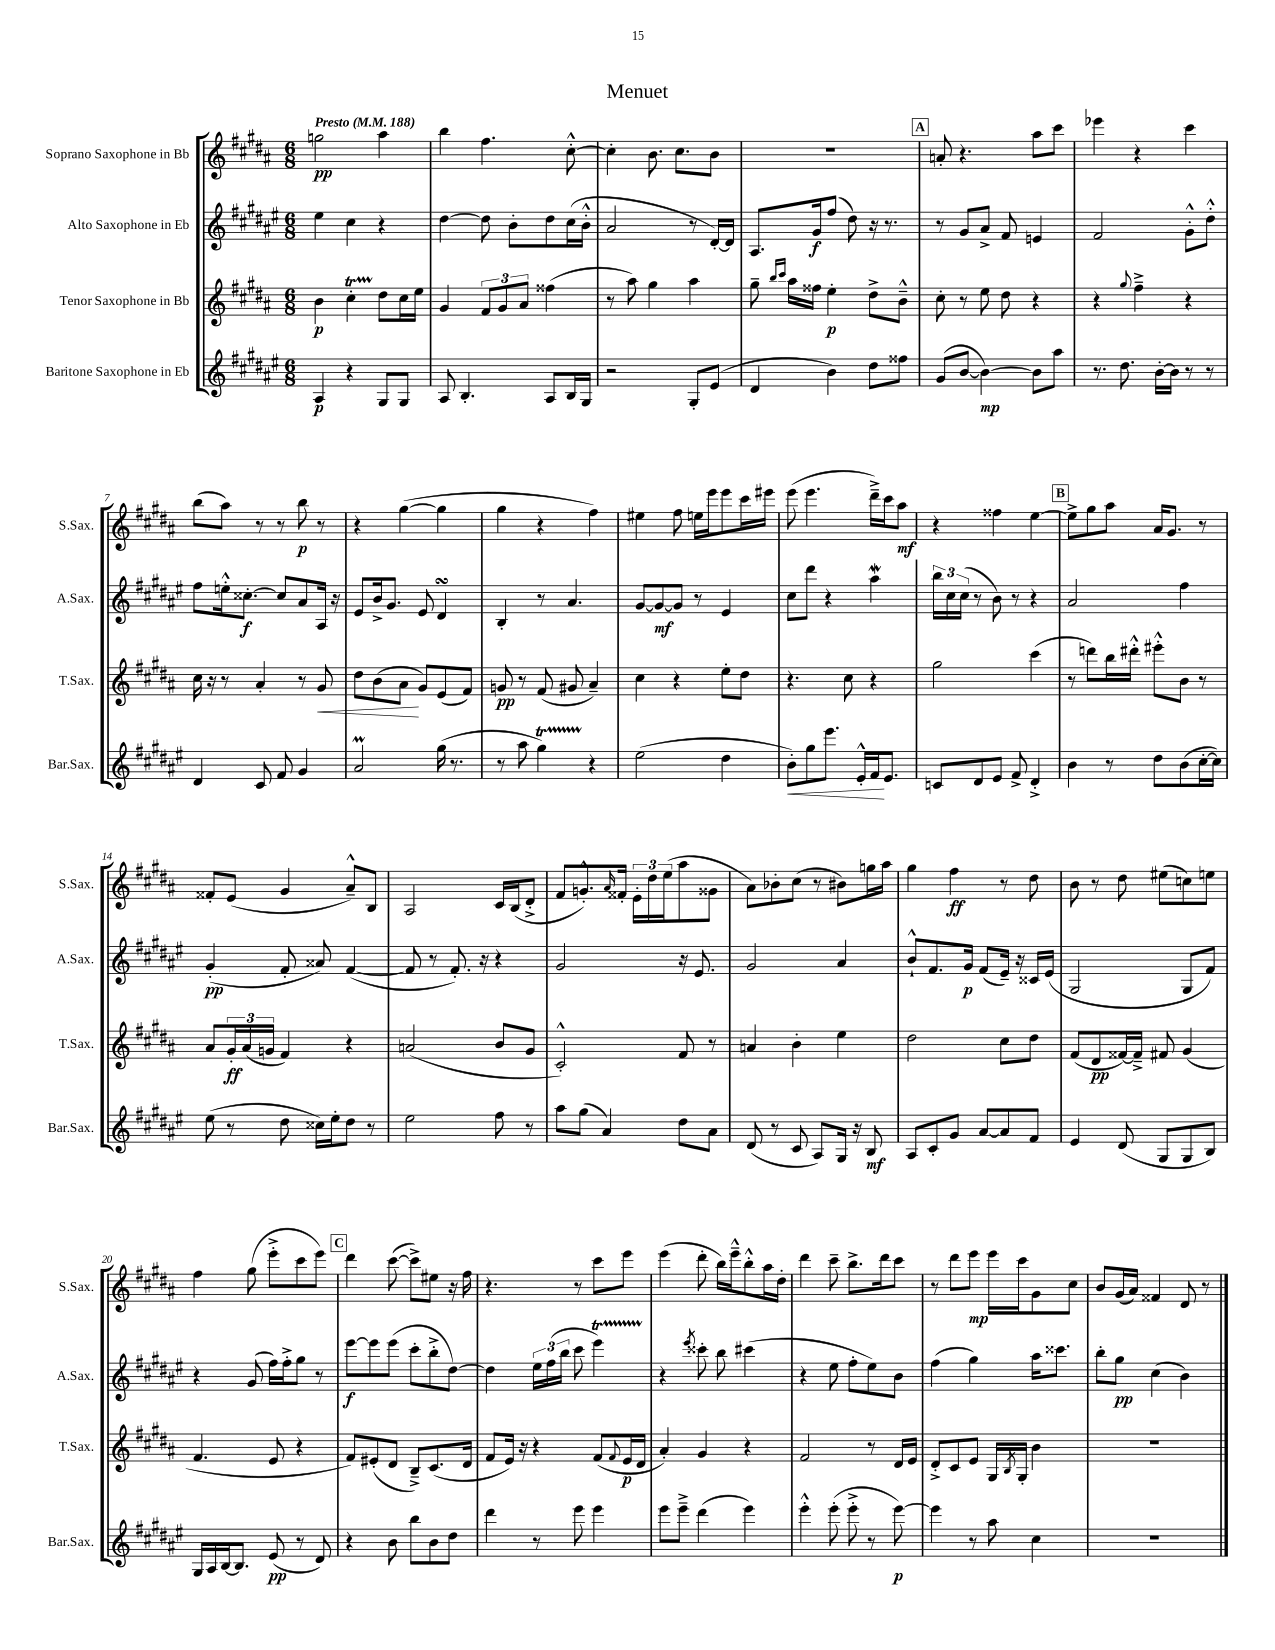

**kern	**dynam	**kern	**dynam	**kern	**dynam	**kern	**dynam
*part4	*part4	*part3	*part3	*part2	*part2	*part1	*part1
*staff4	*staff4	*staff3	*staff3	*staff2	*staff2	*staff1	*staff1
*I"Baritone Saxophone in Eb	*	*I"Tenor Saxophone in Bb	*	*I"Alto Saxophone in Eb	*	*I"Soprano Saxophone in Bb	*
*I'Bar.Sax.	*	*I'T.Sax.	*	*I'A.Sax.	*	*I'S.Sax.	*
*clefG2	*	*clefG2	*	*clefG2	*	*clefG2	*
*k[f#c#g#d#a#e#]	*	*k[f#c#g#d#a#]	*	*k[f#c#g#d#a#e#]	*	*k[f#c#g#d#a#]	*
*M6/8	*	*M6/8	*	*M6/8	*	*M6/8	*
*MM188	*	*MM188	*	*MM188	*	*MM188	*
=1	=1	=1	=1	=1	=1	=1	=1
!	!	!	!	!	!	!LO:TX:a:B:t=Presto	!
4A#/	p	4b\	p	4ee#\	.	2ggn\	pp
4r	.	4cc#T'\	.	4cc#\	.	.	.
8G#/L	.	8dd#\L	.	4r	.	4aa#\	.
8G#/J	.	16cc#\L	.	.	.	.	.
.	.	16ee\JJ	.	.	.	.	.
=2	=2	=2	=2	=2	=2	=2	=2
8A#/	.	4g#/	.	[4dd#\	.	4bb\	.
4.B'/	.	.	.	.	.	.	.
.	.	12f#/L	.	8dd#\]	.	4.ff#\	.
.	.	12g#/	.	.	.	.	.
.	.	.	.	8b'\L	.	.	.
.	.	12a#/J	.	.	.	.	.
8A#/L	.	(4ff##X\	.	8dd#\	.	.	.
16B/L	.	.	.	(16cc#\L	.	[8cc#'^^\	.
16G#/JJ	.	.	.	16b'^^\JJ	.	.	.
=3	=3	=3	=3	=3	=3	=3	=3
2r	.	8r	.	2a#/	.	4cc#'\]	.
.	.	8aa#\)	.	.	.	.	.
.	.	4gg#\	.	.	.	8.b\	.
.	.	.	.	.	.	8.cc#\L	.
8G#'/L	.	4aa#\	.	8r	.	.	.
(8e#/J	.	.	.	[16d#'/LL)	.	8b\J	.
.	.	.	.	16d#/JJ]	.	.	.
=4	=4	=4	=4	=4	=4	=4	=4
4d#/	.	8gg#~\	.	8.A#/L	.	2.r	.
.	.	16qqbb/LL	.	.	.	.	.
.	.	16qqccc#/JJ	.	.	.	.	.
.	.	16aa#\LL	.	.	.	.	.
.	.	16ff##X\JJ	.	16g#/k	f	.	.
4b\)	.	4ee'\	p	(8ff#/J	.	.	.
.	.	.	.	8dd#\)	.	.	.
8dd#\L	.	8dd#^\L	.	16r	.	.	.
.	.	.	.	8.r	.	.	.
8ff##X\J	.	8b~^^\J	.	.	.	.	.
!!LO:REH:place=s1:t=A
=5	=5	=5	=5	=5	=5	=5	=5
(8g#/L	.	8cc#'\	.	8r	.	8an'/	.
[8b/J	.	8r	.	8g#/L	.	4.r	.
4b\_)	mp	8ee\	.	8a#^/J	.	.	.
.	.	8dd#\	.	8f#/	.	.	.
8b\L]	.	4r	.	4en/	.	8aa#\L	.
8aa#\J	.	.	.	.	.	8ccc#\J	.
=6	=6	=6	=6	=6	=6	=6	=6
8.r	.	4r	.	2f#/	.	4eee-X\	.
8.dd#\	.	.	.	.	.	.	.
.	.	8qqgg#/	.	.	.	.	.
.	.	4ff#~^\	.	.	.	4r	.
[16b'\LL	.	.	.	.	.	.	.
16b\JJ]	.	.	.	.	.	.	.
8r	.	4r	.	8g#'^^\L	.	4ccc#\	.
8r	.	.	.	8dd#'^^\J	.	.	.
!!LO:LB:g=z
=7	=7	=7	=7	=7	=7	=7	=7
4d#/	.	16cc#\	.	8ff#\L	.	(8bb\L	.
.	.	16r	.	.	.	.	.
.	.	8r	.	16een'^^\k	.	8aa#\J)	.
.	.	.	.	[8.cc##X'\J	f	.	.
8c#/	.	4a#'/	.	.	.	8r	.
8f#/	.	.	.	8cc##/L]	.	8r	.
4g#/	.	8r	.	8a#/	.	8bb\	p
!	!	!	!LO:HP:b	!	!	!	!
.	.	8g#/	<	16A#/Jk	.	8r	.
.	.	.	.	16r	.	.	.
=8	=8	=8	=8	=8	=8	=8	=8
2a#m/	.	8dd#\L	.	8e#/L	.	4r	.
.	.	(8b\	.	16b^/k	.	.	.
.	.	.	.	8.g#/J	.	.	.
.	.	8a#\J	.	.	.	([4gg#\	.
.	.	8g#/L)	[	8e#/	.	.	.
(16gg#\	.	(8e/	.	4d#sSSS/	.	4gg#\]	.
8.r	.	.	.	.	.	.	.
.	.	8f#/J)	.	.	.	.	.
=9	=9	=9	=9	=9	=9	=9	=9
8r	.	8gn/	pp	4B'/	.	4gg#\	.
8aa#\	.	8r	.	.	.	.	.
4gg#T\)	.	(8f#/	.	8r	.	4r	.
.	.	8g#X/	.	4.a#/	.	.	.
4r	.	4a#~/)	.	.	.	4ff#\)	.
=10	=10	=10	=10	=10	=10	=10	=10
(2ee#\	.	4cc#\	.	[8g#/L	.	4ee#X\	.
.	.	.	.	8g#/_	mf	.	.
.	.	4r	.	8g#/J]	.	8ff#\	.
.	.	.	.	8r	.	16een\LL	.
.	.	.	.	.	.	16eee\J	.
4dd#\	.	8ee'\L	.	4e#/	.	8eee\	.
.	.	8dd#\J	.	.	.	16ccc#\L	.
.	.	.	.	.	.	16eee#X\JJ	.
=11	=11	=11	=11	=11	=11	=11	=11
!	!LO:HP:b	!	!	!	!	!	!
8b'\L)	<	4.r	.	8cc#\L	.	(8eee\	.
8gg#\	.	.	.	8ddd#\J	.	4.eee\	.
8.eee#\J	.	.	.	4r	.	.	.
.	.	8cc#\	.	.	.	.	.
16e#'^^/LL	.	.	.	.	.	.	.
16f#/J	.	4r	.	4aa#W\	.	16ddd#~^\LL)	.
8.e#/J	[	.	.	.	.	16ccc#\J	.
.	.	.	.	.	.	8aa#\J	mf
=12	=12	=12	=12	=12	=12	=12	=12
8cn/L	.	2gg#\	.	24bb\LL	.	4r	.
.	.	.	.	24cc#\	.	.	.
.	.	.	.	(24cc#\JJ	.	.	.
8d#/	.	.	.	8r	.	.	.
8e#/J	.	.	.	8b\)	.	4ff##X\	.
8f#^/	.	.	.	8r	.	.	.
4d#'^/	.	(4ccc#\	.	4r	.	[4ee\	.
!!LO:REH:place=s1:t=B
=13	=13	=13	=13	=13	=13	=13	=13
4b\	.	8r	.	2a#/	.	8ee^\L]	.
.	.	8dddn\L)	.	.	.	8gg#\	.
8r	.	16bb\L	.	.	.	8aa#\J	.
.	.	16ddd#X'^^\JJ	.	.	.	.	.
8dd#\L	.	8eee#X'^^\L	.	.	.	16a#/KL	.
.	.	.	.	.	.	8.g#/J	.
(8b\	.	8b\J	.	4ff#\	.	.	.
[16cc#'\L	.	8r	.	.	.	8r	.
16cc#\JJ])	.	.	.	.	.	.	.
!!LO:LB:g=z
=14	=14	=14	=14	=14	=14	=14	=14
(8ee#\	.	8a#/L	.	(4g#'/	pp	8f##X'/L	.
8r	.	24g#'/L	ff	.	.	(8e/J	.
.	.	(24a#/	.	.	.	.	.
.	.	24gn/JJ	.	.	.	.	.
8dd#\	.	4f#/)	.	8f#'/	.	4g#/	.
16cc##X\LL)	.	.	.	8a##X/)	.	.	.
16ee#'\J	.	.	.	.	.	.	.
8dd#\J	.	4r	.	([4f#/	.	8a#~^^/L)	.
8r	.	.	.	.	.	8B/J	.
=15	=15	=15	=15	=15	=15	=15	=15
2ee#\	.	(2an/	.	8f#/]	.	2A#/	.
.	.	.	.	8r	.	.	.
.	.	.	.	8.f#'/)	.	.	.
.	.	.	.	16r	.	.	.
8ff#\	.	8b/L	.	4r	.	16c#/LL	.
.	.	.	.	.	.	(16B/J	.
8r	.	8g#/J	.	.	.	8d#'^/J	.
=16	=16	=16	=16	=16	=16	=16	=16
8aa#\L	.	2c#'^^/)	.	2g#/	.	8f#/L	.
(8gg#\J	.	.	.	.	.	8.gn'^^/)	.
4a#/)	.	.	.	.	.	.	.
.	.	.	.	.	.	16qqa#/	.
.	.	.	.	.	.	16f##X'/Jk	.
.	.	.	.	.	.	24e'\LL	.
.	.	.	.	.	.	24dd#\	.
.	.	.	.	.	.	(24ee\J	.
8dd#\L	.	8f#/	.	16r	.	8aa#\	.
.	.	.	.	8.e#/	.	.	.
8a#\J	.	8r	.	.	.	8g##X\J	.
=17	=17	=17	=17	=17	=17	=17	=17
(8d#/	.	4an/	.	2g#/	.	8a#\L)	.
8r	.	.	.	.	.	8b-X'\	.
8c#/	.	4b'\	.	.	.	(8cc#\J	.
8A#/L)	.	.	.	.	.	8r	.
16G#/Jk	.	4ee\	.	4a#/	.	8b#X\L)	.
16r	.	.	.	.	.	.	.
8B/	mf	.	.	.	.	16ggn\L	.
.	.	.	.	.	.	16aa#\JJ	.
=18	=18	=18	=18	=18	=18	=18	=18
8A#/L	.	2dd#\	.	8b`^^/L	.	4gg#\	.
8c#'/	.	.	.	8.f#/	.	.	.
8g#/J	.	.	.	.	.	4ff#\	ff
.	.	.	.	16g#/Jk	p	.	.
[8a#/L	.	.	.	(8f#/L	.	.	.
8a#/]	.	8cc#\L	.	16e#~/Jk)	.	8r	.
.	.	.	.	16r	.	.	.
8f#/J	.	8dd#\J	.	16c##X/LL	.	8dd#\	.
.	.	.	.	(16e#/JJ	.	.	.
=19	=19	=19	=19	=19	=19	=19	=19
4e#/	.	(8f#/L	.	2G#/	.	8b\	.
.	.	8d#/	pp	.	.	8r	.
(8d#/	.	[16f##X/L)	.	.	.	8dd#\	.
.	.	16f##~^/JJ]	.	.	.	.	.
8G#/L	.	8f#X/	.	.	.	(8ee#X\L	.
8G#/	.	(4g#/	.	8G#/L	.	8ccn\)	.
8B/J)	.	.	.	8f#/J)	.	8een\J	.
!!LO:LB:g=z
=20	=20	=20	=20	=20	=20	=20	=20
16G#/LL	.	4.f#/	.	4r	.	4ff#\	.
16A#/	.	.	.	.	.	.	.
[16B/J	.	.	.	.	.	.	.
8.B/J]	.	.	.	.	.	.	.
.	.	.	.	(8g#/	.	(8gg#\	.
(8e#/	pp	8e/	.	16ff#\LL)	.	8eee'^\L	.
.	.	.	.	16ff#'^\J	.	.	.
8r	.	4r	.	8gg#\J	.	8ccc#\	.
8d#/)	.	.	.	8r	.	8eee\J)	.
!!LO:REH:place=s1:t=C
=21	=21	=21	=21	=21	=21	=21	=21
4r	.	8f#/L)	.	[8eee#\L	f	4ddd#\	.
.	.	(8e#X'/	.	8eee#\]	.	.	.
8b\	.	8d#/J	.	(8eee#\J	.	([8ccc#\	.
8bb\L	.	8B~^/L)	.	8ccc#'\L	.	8ccc#^\L])	.
8b\	.	(8.c#/	.	8bb'^\	.	8ee#X\J	.
8dd#\J	.	.	.	[8dd#\J)	.	16r	.
.	.	16d#/Jk	.	.	.	16ff#\	.
=22	=22	=22	=22	=22	=22	=22	=22
4ddd#\	.	8f#/L	.	4dd#\]	.	4.r	.
.	.	16e/Jk)	.	.	.	.	.
.	.	16r	.	.	.	.	.
8r	.	4r	.	24ee#\LL	.	.	.
.	.	.	.	(24ff#\	.	.	.
.	.	.	.	24bb\JJ	.	.	.
8eee#\	.	.	.	8ccc#\	.	8r	.
4eee#\	.	(8f#/L	.	4eee#t\)	.	8ccc#\L	.
.	.	8qqf#/	.	.	.	.	.
.	.	16e/L	p	.	.	8eee\J	.
.	.	16d#/JJ	.	.	.	.	.
=23	=23	=23	=23	=23	=23	=23	=23
8eee#\L	.	4a#'/)	.	4r	.	(4eee\	.
8eee#~^\J	.	.	.	.	.	.	.
.	.	.	.	8qeee#/	.	.	.
(4ddd#\	.	4g#/	.	8ccc##X'\	.	8ddd#'\	.
.	.	.	.	8bb\	.	16bb\LL)	.
.	.	.	.	.	.	16eee~^^\J	.
4eee#\)	.	4r	.	(4ccc#X\	.	8bb'^^\	.
.	.	.	.	.	.	16aa#\L	.
.	.	.	.	.	.	16dd#'\JJ	.
=24	=24	=24	=24	=24	=24	=24	=24
4eee#'^^\	.	2f#/	.	4r	.	4ddd#\	.
(8eee#'\	.	.	.	8ee#\	.	8ccc#~\	.
8eee#'^\	.	.	.	8ff#'\L	.	8.bb^\L	.
8r	.	8r	.	8ee#\)	.	.	.
.	.	.	.	.	.	16ddd#\k	.
[8eee#\)	p	16d#/LL	.	8b\J	.	8ccc#\J	.
.	.	16e/JJ	.	.	.	.	.
=25	=25	=25	=25	=25	=25	=25	=25
4eee#\]	.	8d#'^/L	.	(4ff#\	.	8r	.
.	.	8c#/	.	.	.	8ddd#\L	.
8r	.	8e/J	.	4gg#\)	.	8eee\J	mp
8aa#\	.	16G#/LL	.	.	.	16eee\LL	.
.	.	8qB/	.	.	.	.	.
.	.	16G#'/JJ	.	.	.	16ccc#\J	.
4cc#\	.	4b\	.	16aa#\KL	.	8g#\	.
.	.	.	.	8.ccc##X\J	.	.	.
.	.	.	.	.	.	8cc#\J	.
=26	=26	=26	=26	=26	=26	=26	=26
2.r	.	2.r	.	8bb'\L	.	8b/L	.
.	.	.	.	8gg#\J	pp	(16g#/L	.
.	.	.	.	.	.	16a#/JJ)	.
.	.	.	.	(4cc#\	.	4f##X/	.
.	.	.	.	4b\)	.	8d#/	.
.	.	.	.	.	.	8r	.
==	==	==	==	==	==	==	==
*-	*-	*-	*-	*-	*-	*-	*-
